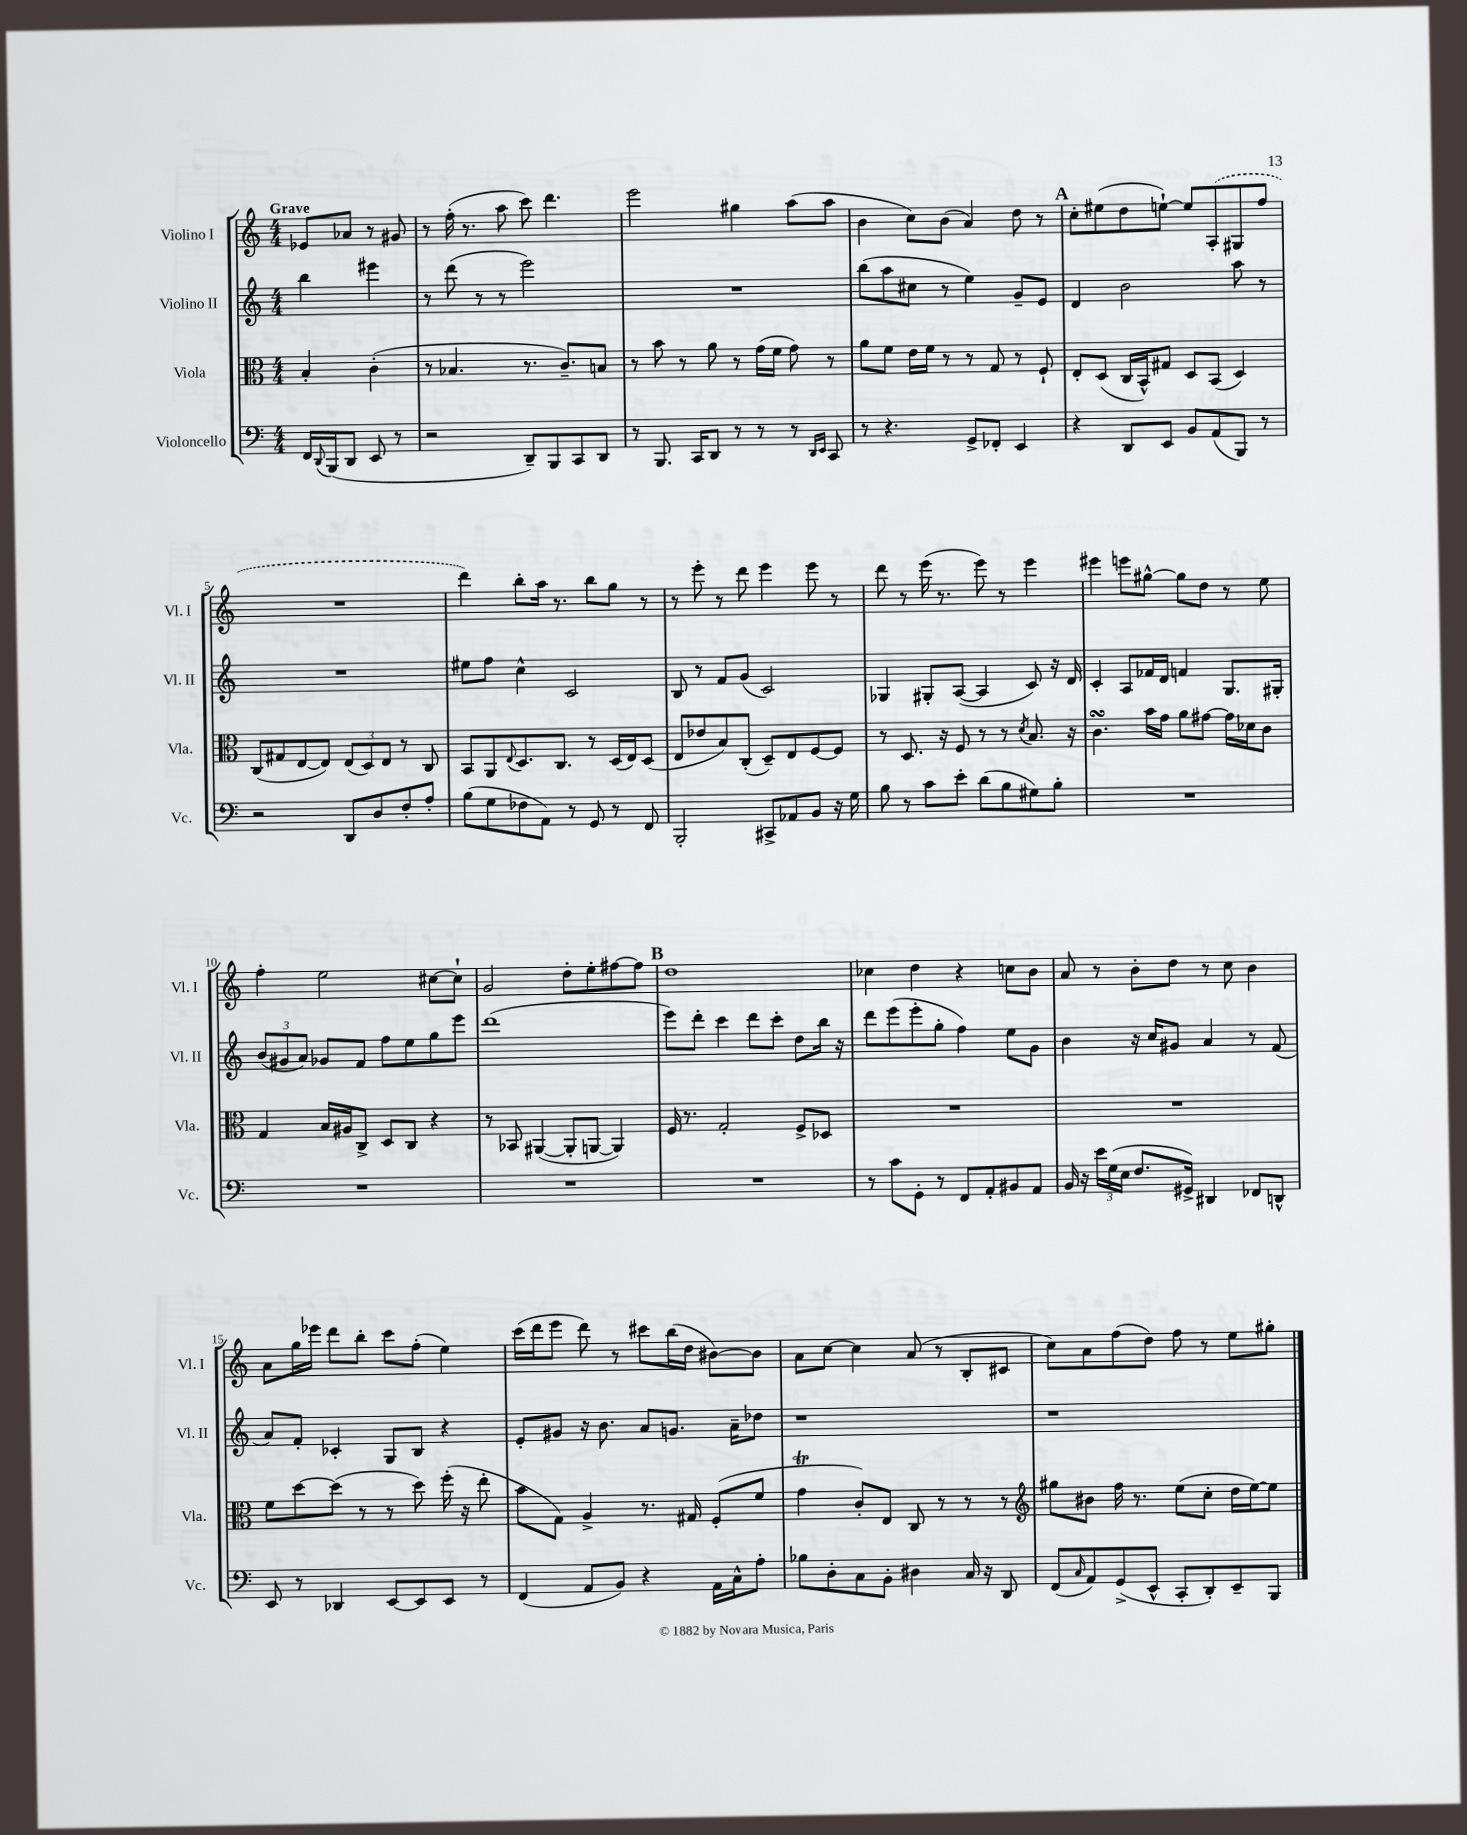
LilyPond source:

<<
\new StaffGroup <<
\new Staff = "s0" \with { instrumentName = "Violino I" shortInstrumentName = "Vl. I" } {
    \clef treble \key c \major \numericTimeSignature \time 4/4 \partial 2 \tempo "Grave"
    ees'8 aes'8 r8 gis'8 |
    r8 f''16-.( r8. a''8 c'''8) d'''4. |
    e'''2 gis''4 a''8( a''8 |
    b'4 c''8) b'8( a'4) d''8 r8 |
    \mark \markup { \bold "A" } c''8-. eis''8( d''8 e''8~-!) e''8 \once \slurDashed a8-.( gis8 f''8 |
    R1 |
    d'''4) b''8-. a''16 r8. b''8 g''8 r8 |
    r8 e'''8-. r8 d'''8 e'''4 e'''8 r8 |
    d'''8 r8 e'''16( r8. e'''8) r8 e'''4 |
    eis'''4 e'''8 gis''8~-^ gis''8 d''8 r8 e''8 |
    f''4-. e''2 cis''8~ cis''8-! |
    g'2 d''8-. e''8-. fis''8~ fis''8 |
    \mark \markup { \bold "B" } d''1 |
    ces''4 d''4 r4 c''8 b'8 |
    a'8 r8 b'8-. d''8 r8 c''8 b'4 |
    a'8 g''16 ees'''16 d'''8 b''8-. c'''8 f''8-.( e''4) |
    c'''16( d'''16 e'''8 d'''8) r8 cis'''8 b''16( d''16 bis'8~) bis'8 |
    a'8 c''8~ c''4 a'8( r8 b8-. cis'8 |
    c''8) a'8 f''8( d''8) f''8 r8 e''8 gis''8-. \bar "|." |
}
\new Staff = "s1" \with { instrumentName = "Violino II" shortInstrumentName = "Vl. II" } {
    \clef treble \key c \major \numericTimeSignature \time 4/4 \partial 2
    b''4 eis'''4 |
    r8 d'''8( r8 r8 e'''2) |
    R1 |
    b''8( a''8 cis''8 r8 e''4) g'8-- e'8 |
    \mark \markup { \bold "A" } d'4 b'2 a''8 r8 |
    R1 |
    eis''8 f''8 c''4-^ c'2 |
    b8 r8 f'8 g'8( c'2) |
    ges4 gis8-. a8~( a4 c'8) r16 d'16 |
    c'4-. a8 fes'16 d'16 f'4 g8. gis16-. |
    \tuplet 3/2 { b'8( gis'8 a'8) } ges'8 f'8 f''8 e''8 g''8 e'''8 |
    d'''1( |
    \mark \markup { \bold "B" } e'''8) d'''8-. c'''4 d'''8 c'''8-. d''8 b''16 r16 |
    d'''8 e'''8( e'''8-. g''8-. f''4) e''8 g'8 |
    b'4 r16 c''16 gis'8 a'4 r8 f'8( |
    a'8) f'8-. ces'4-. g8 b8 r4 |
    e'8-. gis'8 r16 b'8. a'8 g'8. a'16-- des''8 |
    r1 |
    r1 \bar "|." |
}
\new Staff = "s2" \with { instrumentName = "Viola" shortInstrumentName = "Vla." } {
    \clef alto \key c \major \numericTimeSignature \time 4/4 \partial 2
    b4-. c'4-.( |
    r8 bes4. r8. c'8.--) b8 |
    r8 b'8 r8 a'8 r8 g'16( f'16 g'8) r8 |
    a'8 f'8 e'16 f'16 r8 r8 g8 r8 f8-! |
    \mark \markup { \bold "A" } e8-. d8( c16 b,16-^) gis8 d8 b,8( d4) |
    c8( gis8 e8~ e8) \tuplet 3/2 { e8( d8) e8 } r8 c8 |
    b,8 a,8 \appoggiatura { e8 } d8. c8. r8 d16( e16) d8( |
    e8 ees'8 b8) c8-.( d8--) e8 f8~ f8 |
    r8 d8. r16 f8 r8 r8 \acciaccatura { d'8 } b8. r16 |
    c'4.\turn b'16 g'16 a'8 gis'8~ gis'16 des'16 c'8 |
    g4 b16 ais16 c8-> d8 c8 r4 |
    r8 bes,8 ais,4~( ais,8-. a,8~ a,4) |
    \mark \markup { \bold "B" } f16 r8. g2-. f8-> des8 |
    R1 |
    R1 |
    f'8 d''8~ d''8( r8 r8 d''8) f''16-.( r16 e''8-. |
    b'8 g8) a4-> r8. gis16 f8-.( f'8 |
    g'4\trill c'8-.) e8 c8 r8 r8 r8 |
    \clef treble gis''8 bis'8 f''16 r8. e''8( c''8-. d''16 e''16~) e''8 \bar "|." |
}
\new Staff = "s3" \with { instrumentName = "Violoncello" shortInstrumentName = "Vc." } {
    \clef bass \key c \major \numericTimeSignature \time 4/4 \partial 2
    f,16 \appoggiatura { d,8 } b,,16( d,8 e,8 r8 |
    r2 d,8--) b,,8 c,8 d,8 |
    r8 b,,8. c,16 d,8 r8 r8 r8 \grace { d,16 e,16 } c,8 |
    r8 r4. g,8-> fes,8-. e,4 |
    \mark \markup { \bold "A" } r4 d,8 e,8 b,8 a,8( b,,8) r8 |
    r2 d,8 d8 f8-. a8-. |
    b8( g8 fes8 a,8) r8 g,8 r8 f,8 |
    b,,2-. cis,8-> aes,8 b,8 r16 g16 |
    b8 r8 c'8 e'8-. d'8( b8 gis8) b8-. |
    R1 |
    R1 |
    R1 |
    \mark \markup { \bold "B" } R1 |
    r8 c'8 g,8-. r8 f,8 a,8-. bis,8 a,8 |
    b,16 r16 \tuplet 3/2 { e'16 g16( e16 } f8. gis,16->) dis,4 fes,8 d,8-^ |
    e,8 r8 des,4 e,8~ e,8 e,8 r8 |
    f,4( a,8 b,8) r4 a,16 c16-^ a8-. |
    bes8 d8-. c8 b,8-. dis4 c16 r16 d,8 |
    f,8( \grace { c16 } a,8) g,8->( e,8-^ c,8-. d,8-.) e,8-- b,,8 \bar "|." |
}
>>
>>
